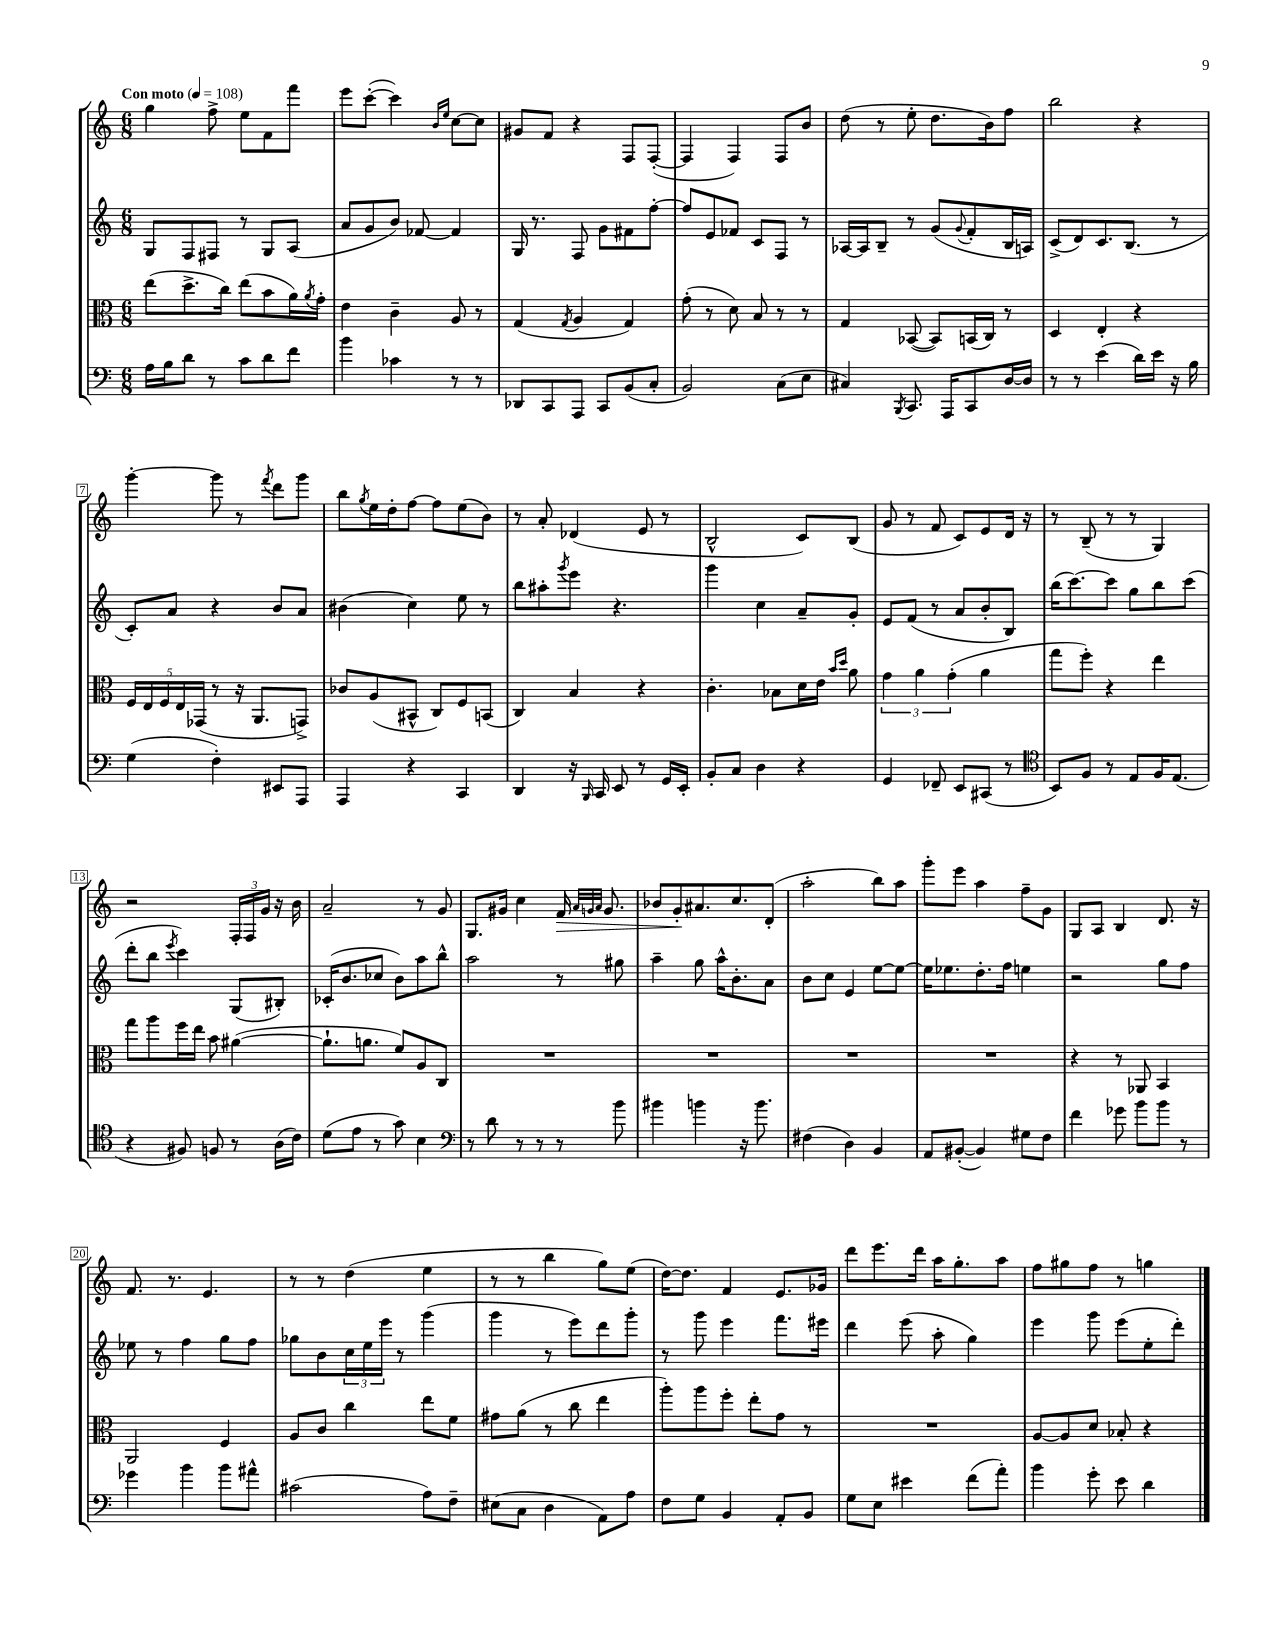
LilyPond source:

<<
\new StaffGroup <<
\new Staff = "s0" {
    \clef treble \key c \major \numericTimeSignature \time 6/8 \tempo "Con moto" 4 = 108
    g''4 f''8-> e''8 f'8 f'''8 |
    e'''8 c'''8~-.( c'''4) \grace { b'16 e''16 } c''8~ c''8 |
    gis'8 f'8 r4 f8 f8~-.( |
    f4 f4) f8 b'8 |
    d''8( r8 e''8-. d''8. b'16) f''8 |
    b''2 r4 |
    g'''4~-. g'''8 r8 \acciaccatura { f'''8 } d'''8 g'''8 |
    b''8 \acciaccatura { g''8 } e''16 d''16-. f''8~ f''8 e''8( b'8) |
    r8 a'8-. des'4( e'8 r8 |
    b2-^ c'8) b8( |
    g'8 r8 f'8 c'8) e'8 d'16 r16 |
    r8 b8--( r8 r8 g4) |
    r2 \tuplet 3/2 { f16-. f16 g'16 } r16 b'16 |
    a'2-- r8 g'8 |
    g8. gis'16 c''4 f'16\> \grace { a'32 g'32 a'32 } g'8. |
    bes'8 g'8-.\! ais'8. c''8. d'8-.( |
    a''2-. b''8) a''8 |
    g'''8-. e'''8 a''4 f''8-- g'8 |
    g8 a8 b4 d'8. r16 |
    f'8. r8. e'4. |
    r8 r8 d''4( e''4 |
    r8 r8 b''4 g''8) e''8( |
    d''16~) d''8. f'4 e'8. ges'16 |
    d'''8 e'''8. d'''16 a''16 g''8.-. a''8 |
    f''8 gis''8 f''8 r8 g''4 \bar "|." |
}
\new Staff = "s1" {
    \clef treble \key c \major \numericTimeSignature \time 6/8
    g8 f8 fis8 r8 g8 a8( |
    a'8 g'8 b'8) fes'8~ fes'4 |
    g16 r8. f8 g'8 fis'8 f''8~-. |
    f''8 e'8 fes'8 c'8 f8 r8 |
    aes16~ aes16 b8-- r8 g'8( \appoggiatura { g'8 } f'8-. b16 a16) |
    c'8->( d'8) c'8. b8.( r8 |
    c'8-.) a'8 r4 b'8 a'8 |
    bis'4( c''4) e''8 r8 |
    b''8 ais''8-. \acciaccatura { g'''8 } e'''8 r4. |
    g'''4 c''4 a'8-- g'8-. |
    e'8 f'8( r8 a'8 b'8-. b8) |
    b''16( c'''8.~) c'''8 g''8 b''8 c'''8( |
    d'''8-. b''8 \acciaccatura { e'''8 } c'''4) g8( bis8-.) |
    ces'16-.( b'8. ces''8 b'8) a''8 b''8-^ |
    a''2 r8 gis''8 |
    a''4-- g''8 a''16-^ b'8.-. a'8 |
    b'8 c''8 e'4 e''8~ e''8~ |
    e''16 ees''8. d''8.-. f''16 e''4 |
    r2 g''8 f''8 |
    ees''8 r8 f''4 g''8 f''8 |
    ges''8 b'8 \tuplet 3/2 { c''16 e''16 e'''16 } r8 g'''4( |
    g'''4 r8 e'''8) d'''8 g'''8-. |
    r8 g'''8 e'''4 f'''8. eis'''16 |
    d'''4 e'''8( a''8-. g''4) |
    e'''4 g'''8 e'''8( e''8-. d'''8-.) \bar "|." |
}
\new Staff = "s2" {
    \clef alto \key c \major \numericTimeSignature \time 6/8
    e''8( d''8.-> c''16) e''8( b'8 a'16) \acciaccatura { a'8 } g'16-. |
    e'4 c'4-- a8 r8 |
    g4( \acciaccatura { g8 } a4 g4) |
    g'8-.( r8 d'8) b8 r8 r8 |
    g4 bes,8~( bes,8) b,16( c16) r8 |
    d4 e4-. r4 |
    \tuplet 5/4 { f16 e16 f16 e16 ges,16( } r8 r16 a,8. g,8->) |
    ces'8 a8( bis,8-^ c8) f8 b,8( |
    c4) b4 r4 |
    c'4.-. bes8 d'16 e'16 \grace { b'16 d''16 } a'8 |
    \tuplet 3/2 { g'4 a'4 g'4-.( } a'4 |
    g''8 f''8-.) r4 e''4 |
    g''8 a''8 f''16 e''16 b'8 ais'4~( |
    ais'8.-! a'8. f'8) a8 c8 |
    R2. |
    R2. |
    R2. |
    R2. |
    r4 r8 aes,8 b,4 |
    a,2 f4 |
    a8 c'8 c''4 e''8 f'8 |
    gis'8 a'8( r8 c''8 e''4 |
    a''8-.) a''8 f''8-. e''8-. g'8 r8 |
    R2. |
    a8~ a8 d'8 bes8-. r4 \bar "|." |
}
\new Staff = "s3" {
    \clef bass \key c \major \numericTimeSignature \time 6/8
    a16 b16 d'8 r8 c'8 d'8 f'8 |
    b'4 ces'4 r8 r8 |
    des,8 c,8 a,,8 c,8 b,8( c8-. |
    b,2) c8( e8 |
    cis4) \acciaccatura { b,,8 } c,8. a,,16 c,8 d16~ d16 |
    r8 r8 e'4( d'16) e'16 r16 b16 |
    g4( f4-.) eis,8 a,,8 |
    a,,4 r4 c,4 |
    d,4 r16 \grace { b,,16 } c,16 e,8 r8 g,16 e,16-. |
    b,8-. c8 d4 r4 |
    g,4 fes,8-- e,8 cis,8( r8 |
    \clef tenor b,8) f8 r8 e8 f16 e8.( |
    r4 fis8) f8 r8 a16( c'16) |
    d'8( e'8 r8 g'8) b4 |
    \clef bass r8 d'8 r8 r8 r8 b'8 |
    bis'4 b'4 r16 b'8. |
    fis4( d4) b,4 |
    a,8 bis,8~-.( bis,4) gis8 f8 |
    f'4 ges'8 b'8 b'8 r8 |
    ges'4 b'4 b'8 ais'8-^ |
    cis'2( a8) f8-- |
    eis8( c8 d4 a,8) a8 |
    f8 g8 b,4 a,8-. b,8 |
    g8 e8 eis'4 f'8( a'8-.) |
    b'4 g'8-. e'8 d'4 \bar "|." |
}
>>
>>
\layout { \context { \Score \override BarNumber.stencil = #(make-stencil-boxer 0.1 0.3 ly:text-interface::print) } }
